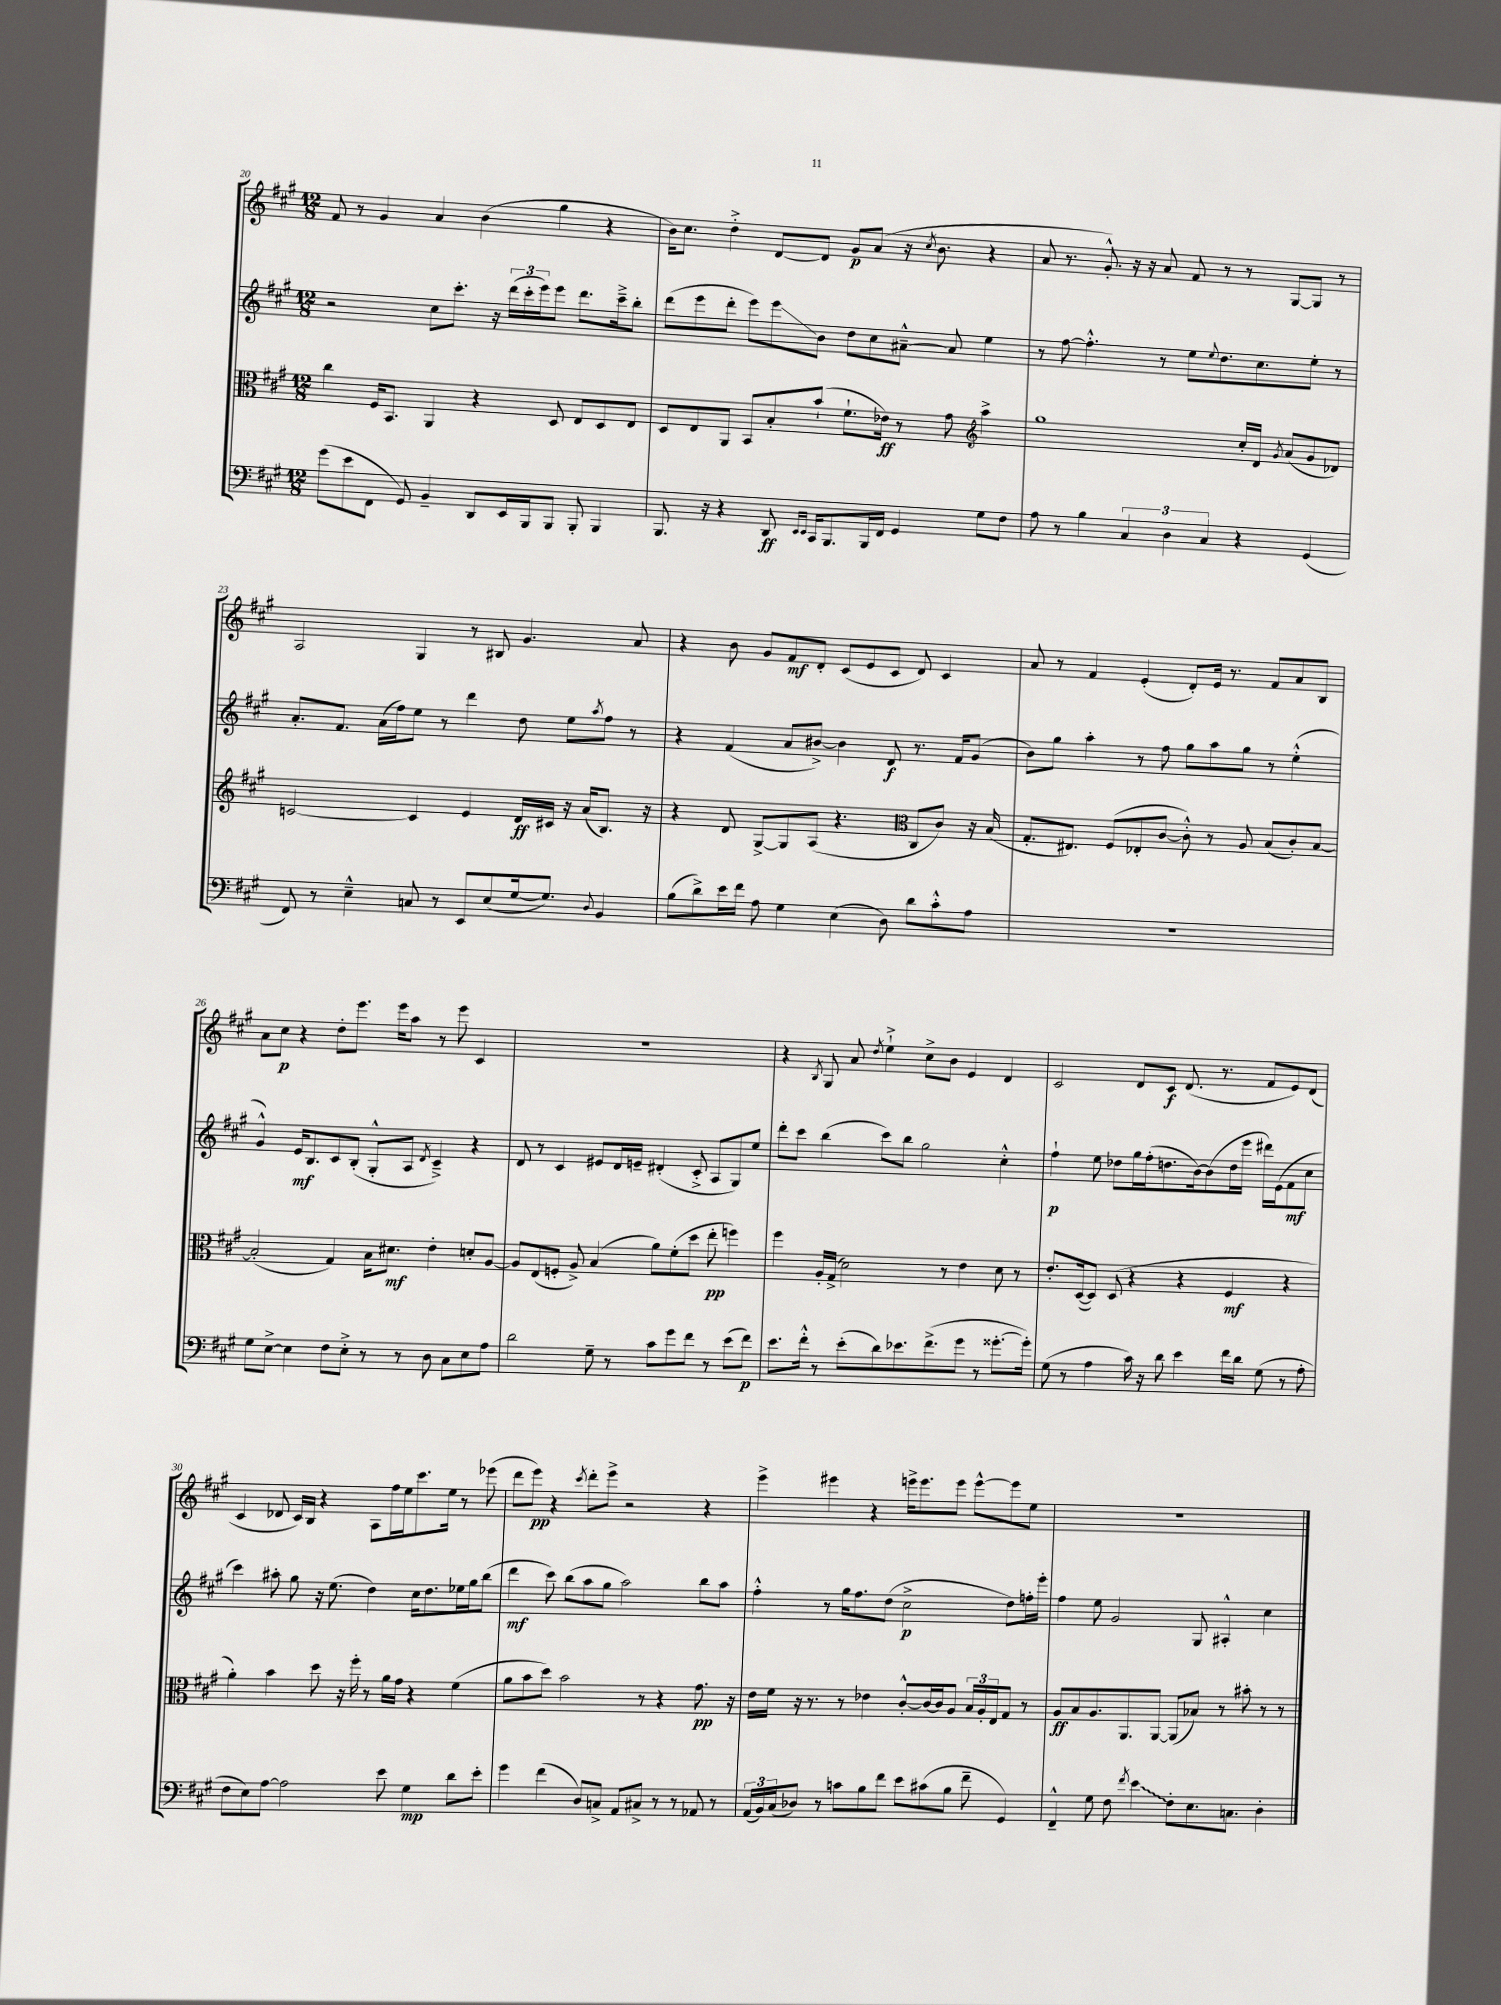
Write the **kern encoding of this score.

**kern	**kern	**kern	**kern
*staff4	*staff3	*staff2	*staff1
*clefF4	*clefC3	*clefG2	*clefG2
*k[f#c#g#]	*k[f#c#g#]	*k[f#c#g#]	*k[f#c#g#]
*M12/8	*M12/8	*M12/8	*M12/8
(8g#	4cc#	2r	8f#
8e	.	.	8r
8FF#	16F#	.	4g#
.	8.BB	.	.
8GG#)	.	.	.
4BB~	4AA	8cc#	4a
.	.	8.ccc#'	.
8DD	4r	.	(4b
.	.	16r	.
16EE	.	(24ddd	.
.	.	24ccc#'	.
16BBB	.	.	.
.	.	24eee)	.
8BBB	8D	8eee	4gg#
8BBB'	8E	8.ddd	.
4BBB	8D	.	4r
.	.	16ccc#~^	.
.	8E	8bb'	.
=	=	=	=
8.BBB	8D	(8ddd	16b)
.	.	.	8.cc#
.	8E	8eee	.
16r	.	.	.
4r	8AA	8ddd'	4dd'^
.	8BB	8eee)	.
8DD	8B'	8eee	[8d
16qqEE	.	.	.
16qqEE	.	.	.
16CC#	(8b`	8b	8d]
8.BBB	.	.	.
.	8.f#`	8dd	8g#
16BBB	.	8cc#	(8a
16FF#	16e-)	.	.
4GG#	8r	[8a#~^^	16r
.	.	.	8qcc#
.	.	.	8.b
.	8g#	8a#]	.
*	*clefG2	*	*
8G#	4aa^	4ee	4r
8F#	.	.	.
=	=	=	=
8A	1gg#	8r	8a
8r	.	[8ff#	8.r
4B	.	4.ff#'^^]	.
.	.	.	8.g#'^^)
6C#	.	.	16r
.	.	.	16r
.	.	8r	8a
6D	.	.	.
.	.	8ee	8f#
6C#	.	.	.
.	.	8qqee	.
.	.	8.dd	8r
4r	16cc#'	.	8r
.	16d	8.cc#	.
.	8qg#	.	.
.	(8a	.	[8G#
(4GG#	8g#	8ee'	8G#]
.	8d-)	8r	8r
=	=	=	=
8FF#)	[2c	8.a'	2A
8r	.	.	.
.	.	8.f#	.
4E~^^	.	.	.
.	.	(16a	.
.	.	16ff#)	.
8C	4c]	8ee	4G#
8r	.	8r	.
8EE	4e	4ddd	8r
(8E	.	.	8B#
[16G#	16d	8dd	4.g#
8.G#])	16c#	.	.
.	16r	8ee	.
.	(16a	.	.
8qqD	.	8qaa	.
4BB	8.B)	8ff#	.
.	.	8r	8a
.	16r	.	.
=	=	=	=
(8B	4r	4r	4r
8d^)	.	.	.
16e	8d	(4f#	8b
16f#	.	.	.
8A	[8G#^	.	8g#
4G#	8G#]	8a	8f#
.	(8A	[8b#^)	8d'
(4E	4.r	4b#]	(8c#
.	.	.	8e
8D)	.	8d	8c#
*	*clefC3	*	*
8d	8C#	8.r	8d)
8c#'^^	8c#)	.	4c#
.	.	16f#	.
8A	16r	(8g#	.
.	(16B	.	.
=	=	=	=
1.r	8.G#'	8b)	8a
.	.	8gg#	8r
.	8.E#)	.	.
.	.	4aa'	4f#
.	(8F#	.	.
.	8E-'	8r	(4e'
.	[8c#	8ff#	.
.	8c#'^^])	8gg#	8d')
.	8r	8aa	16e
.	.	.	8.r
.	8A	8gg#	.
.	(8B	8r	8f#
.	8c#')	(4ee'^^	8a
.	[8B	.	8B
=	=	=	=
8G#	(2B']	4g#^^)	8a
[8E^	.	.	8cc#
4E]	.	16e	4r
.	.	8.B	.
8F#	4G#)	8c#	8dd'
8E'^	.	(8B'	8.eee
8r	16B	8G#'^^	.
.	8.d#	.	16eee
8r	.	8A	8aa
.	.	8qd	.
8D	4e'	4c#~^)	8r
8C#	.	.	8eee
8E	8d'	4r	4c#
8A	[8A	.	.
=	=	=	=
2d	8A]	8d	1.r
.	(8E	8r	.
.	8F'	4c#	.
.	8A^)	.	.
8G#~	(4B	8e#	.
8r	.	16d	.
.	.	16e~	.
8c#	8a)	(4d#'	.
8g#	(8f#'	.	.
8f#	8dd	8c#'^	.
8r	8ee'	8A	.
(8e	4ff)	8G#)	.
8f#)	.	8ee	.
=	=	=	=
8.e	4ff#	8ddd'	4r
.	.	8ccc#	.
16f#'^^	.	.	.
.	.	.	8qB
8r	16A'	(4bb	8G#
.	(16G#^	.	.
(8e'	2d)	.	8a
.	.	.	8qdd
8d)	.	8ccc#)	4ee`^
8.e-	.	8bb	.
.	.	2gg#	8cc#^
(8.f#^	.	.	.
.	8r	.	8b
8g#	4e	.	4e
8r	.	.	.
[8.g##'	8d	4cc#'^^	4d
.	8r	.	.
16g##'])	.	.	.
=	=	=	=
(8G#	8.e'	4ff#`	2c#
8r	.	.	.
.	([16D	.	.
4A	8D])	8ee	.
.	(8D	8dd-	.
16c#)	4r	16gg#	8d
16r	.	(16ff#'	.
8d	.	8.dd	8c#
4e	4r	.	(8.d
.	.	[16b)	.
.	.	(8b]	.
.	.	.	8.r
16f#	4F#	16dd	.
16d	.	16eee	.
(8G#	.	16ddd#)	8f#
.	.	(16e	.
8r	4r	8f#	8e)
8A'	.	8cc#	(8d
=	=	=	=
8F#	4a')	4ccc#)	4c#
8E)	.	.	.
[8A	4b	8aa#'	8d-
2A]	.	8gg#	16c#)
.	.	.	16B
.	8dd	16r	4r
.	.	(8.ee	.
.	16r	.	.
.	16ff#'	.	.
.	8r	4dd)	8A
8e	16a	.	16ff#
.	16g#	.	16ee
4G#	4r	16cc#	8.ccc#
.	.	8.dd	.
.	.	.	16ee
8d	(4f#	16ee-	8r
.	.	16gg#	.
8e'	.	(8bb	(8eee-
=	=	=	=
4g#	8a	4ddd	8ddd
.	8b	.	8eee)
(4f#	8dd)	8ccc#)	4r
.	2b	(8bb	.
.	.	.	8qccc#
8D)	.	8aa	8ddd'
8C^	.	8gg#	8eee^
8AA	.	2aa)	2r
8C#^	8r	.	.
8r	4r	.	.
8r	.	.	.
8AA-	8.g#	8bb	4r
8r	.	8aa	.
.	16r	.	.
=	=	=	=
(24AA	16e	4ff#'^^	4eee^
24BB)	.	.	.
.	16f#	.	.
(24C#	.	.	.
8D-)	16r	.	.
.	8.r	.	.
8r	.	8r	4eee#
8c	8r	16gg#	.
.	.	8.ff#	.
8B	4e-	.	4r
8f#	.	(8dd	.
8e	[8c#'^^	2cc#^	16eee^
.	.	.	8.eee
(8c#	16c#_	.	.
.	16c#]	.	.
8B	8A	.	8eee
8f#~	24B	.	[8eee^^
.	24A'	.	.
.	24E	.	.
4GG#)	8G#	8dd)	8eee]
.	8r	16ff'	8ee
.	.	16eee'	.
=	=	=	=
4FF#~^^	8A	4ff#	1.r
.	8B	.	.
8G#	8.A	8ee	.
8F#	.	2g#	.
.	8.AA	.	.
8qf#	.	.	.
4e	.	.	.
.	[8AA	.	.
8F#'	(8AA]	.	.
8.E	8B-)	8G#	.
.	8r	4A#'^^	.
8.C	.	.	.
.	8b#'	.	.
4D'	8r	4cc#	.
.	8r	.	.
==	==	==	==
*-	*-	*-	*-
